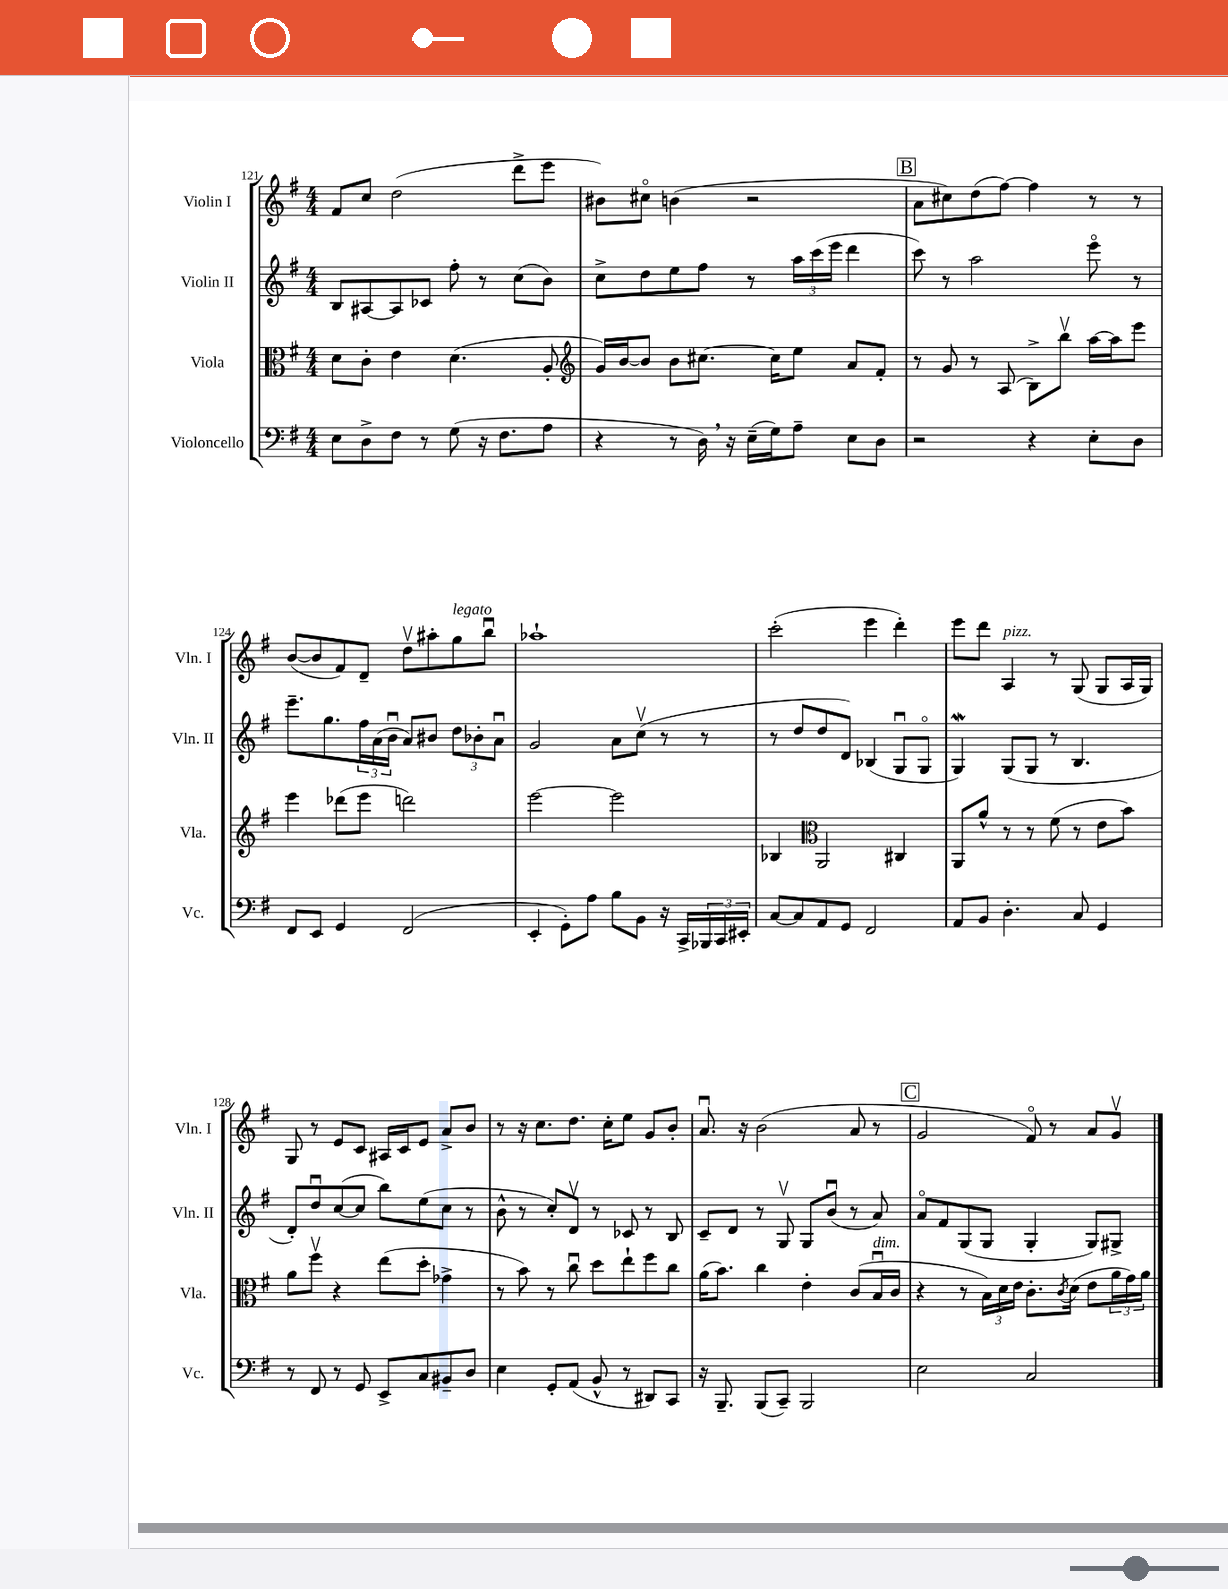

**kern	**kern	**kern	**kern
*staff4	*staff3	*staff2	*staff1
*clefF4	*clefC3	*clefG2	*clefG2
*k[f#]	*k[f#]	*k[f#]	*k[f#]
*M4/4	*M4/4	*M4/4	*M4/4
8E\L	8d\L	8B/L	8f#/L
8D^\	8c'\J	[8A#/	8cc/J
8F#\J	4e\	8A#/]	(2dd\
8r	.	8c-/J	.
(8G\	(4.d\	8ff#'\	.
16r	.	8r	.
8.F#\L	.	.	.
.	.	(8cc\L	8ddd^\L
8A\J	8A'/	8b\J)	8eee\J
=	=	=	=
*	*clefG2	*	*
4r	16g/LL)	8cc^\L	8b#\L)
.	[16b/J	.	.
.	8b/]J	8dd\	8cc#o\J
8r	8b\L	8ee\	(4b\
16D\)	[8.cc#\J	8ff#\J	.
16r	.	.	.
(16E~\LL	.	8r	2r
16G\J)	16cc#\]LK	.	.
8A~\J	8ee\J	24aa\LL	.
.	.	(24ccc\	.
.	.	24eee\JJ	.
8E\L	8a/L	4ddd\	.
8D\J	8f#'/J	.	.
=	=	=	=
2r	8r	8ccc\)	8a\L
.	8g/	8r	8cc#\)
.	8r	2aa\	(8dd\
.	(8A/	.	[8ff#\J)
4r	8B^\L)	.	4ff#\]
.	8bbv\J	.	.
8E'\L	[16aa\LL	8eeeo\	8r
.	16aa\]J	.	.
8D\J	8eee\J	8r	8r
=	=	=	=
8FF#/L	4eee\	8.eee~\L	([8b/L
8EE/J	.	.	8b/]
.	.	8.gg\	.
4GG/	(8ddd-\L	.	8f#/)
.	8eee\J	24ff#\L	8d~/J
.	.	(24a\	.
.	.	24bu\JJ	.
(2FF#/	2ddd\)	8a/L)	8ddv\L
.	.	8b#/J	8aa#'\
.	.	12dd\L	8gg\
.	.	12b-'\	.
.	.	.	8bbu\J
.	.	12au\J	.
=	=	=	=
4EE'/	[2eee\	2g/	1aa-`
8GG'\L)	.	.	.
8A\J	.	.	.
8B\L	2eee\]	8a\L	.
8BB\J	.	(8ccv\J	.
16r	.	8r	.
16CC^/LL	.	.	.
24BBB-/	.	8r	.
24CC/	.	.	.
24EE#'/JJ	.	.	.
=	=	=	=
[8C/L	4B-/	8r	(2ccc'\
8C/]	.	8dd/L	.
*	*clefC3	*	*
8AA/	2AA/	8dd/	.
8GG/J	.	8d/J)	.
2FF#/	.	(4B-/	4eee\
.	4C#/	8Gu/L	4ddd'\)
.	.	8Go/J	.
=	=	=	=
8AA/L	8AA/L	4G/)	8eee\L
8BB/J	8a^^/J	.	8ddd\J
4.D'\	8r	(8G/L	4A/
.	8r	8G/J	.
.	(8f#\	8r	8r
8C/	8r	4.B/	(8G/
4GG/	8e\L	.	8G/L
.	8b\J)	.	16A/L
.	.	.	16G/JJ)
=	=	=	=
8r	8a\L	8d'/L)	8G/
8FF#/	8ff#v\J	8ddu/	8r
8r	4r	([8cc/	8e/L
8GG/	.	8cc/]J	8c/J
8EE^/L	(8ee\L	8bb\L)	16A#/LL
.	.	.	16c/J
8C/	8dd'\J	(8ee\	8e/J
8BB#~/	4g-^\	8cc\J	8a^/L
8D/J	.	8r	8b/J
=	=	=	=
4E\	8r	8b^^\	8r
.	8b\)	8r	16r
.	.	.	8.cc\L
8GG'/L	8r	8cc'/L)	.
(8AA/J	8ccu\	8dv/J	8.dd\J
8BB^^/	8dd\L	8r	.
.	.	.	16cc'\LK
8r	8ee`\	8c-/	8ee\J
8DD#/L)	8ff#\	8r	8g/L
8CC/J	8cc\J	8B/	8b'/J
=	=	=	=
16r	(16a\LK	8c~/L	8.au/
8.BBB~/	8.b\J)	.	.
.	.	8d/J	.
.	.	.	16r
(8BBB/L	4cc\	8r	(2b\
8CC~/J)	.	8Gv/	.
2BBB/	4e'\	8G/L	.
.	.	(8bu/J	.
.	(8c/L	8r	8a/
.	16Bu/L	8a/)	8r
.	16c/JJ	.	.
=	=	=	=
2E\	4r	8ao/L	2g/
.	.	8f#/	.
.	8r	(8G/	.
.	24B\LL)	8G/J	.
.	24d\	.	.
.	24e\JJ	.	.
2C/	8.c'\L	4G'/	8f#o/)
.	.	.	8r
.	8qc/	.	.
.	(16d\Jk	.	.
.	8e\L	8G/L)	8a/L
.	24a\L	8G#^/J	8gv/J
.	24g\)	.	.
.	24a\JJ	.	.
==	==	==	==
*-	*-	*-	*-
